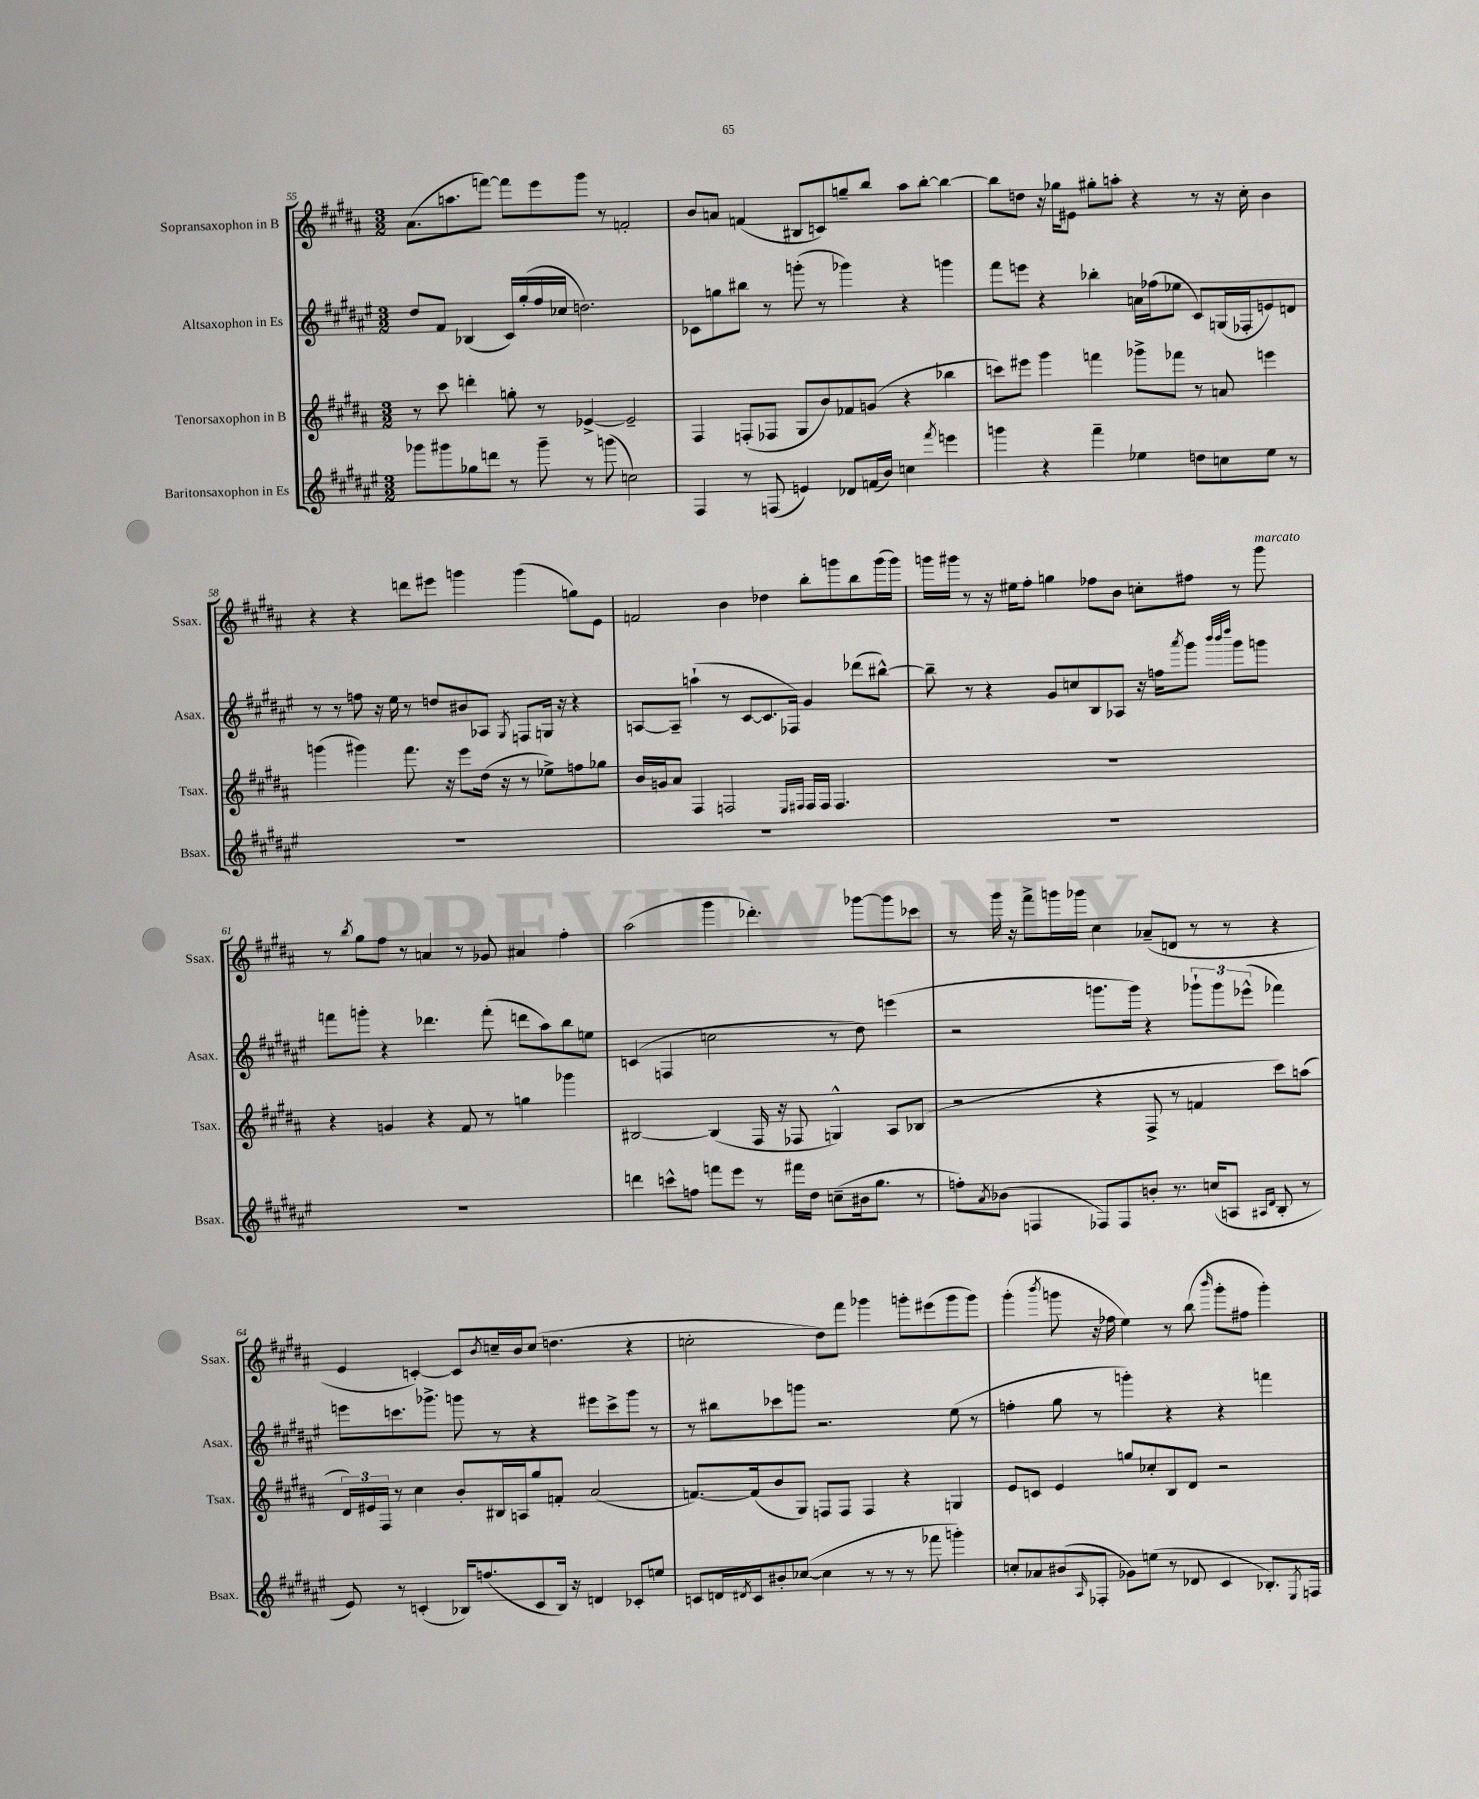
<<
\new StaffGroup <<
\new Staff = "s0" \with { instrumentName = "Sopransaxophon in B" shortInstrumentName = "Ssax." } {
    \clef treble \key b \major \numericTimeSignature \time 3/2
    ais'8.( a''8. f'''8~) f'''8 e'''8 gis'''8 r8 f'2-. |
    b'8 a'8 f'4( bis8 c'8) g''8-- b''8 ais''8 b''8~-. b''4~ |
    b''8 d''8 r16 ges''16 eis'8 gis''8-. a''8-. r4 r8 r16 cis''16-. b'4 |
    r4 r4 d'''8 eis'''8 g'''4 g'''4( g''8) e'8 |
    f'2 b'4 des''4 b''8-. g'''8 b''8 g'''16( g'''16) |
    g'''16 gis'''16 r8 r16 eis''16 fis''8-. g''4 fes''8 b'8 c''8-. fis''8 r8 gis'''8^\markup { \italic "marcato" } |
    r8 \acciaccatura { b''8 } gis''8 fis''8 r8 a'4 r8 ges'8 ais'4 fis''4-. |
    ais''2( gis'''4 des'''4.-.) ges'''8~ ges'''8 ces'''8 |
    r8 gis'''16 r16 fis'''8-> g'''16 ges'''16 cis''4 aes'8--( d'8 r8 r8 r4 |
    e'4 c'4~-.) c'8 \acciaccatura { b'8 } c''16-- b'16 c''8( d''4. r4 |
    c''2-. dis''8) fis'''8 ges'''4 g'''8-. eis'''8( g'''8 g'''8) |
    gis'''4-.( \acciaccatura { b'''8 } g'''8 r16 fes''16 e''4) r8 b''8( \grace { b'''16 } g'''8-. fis''8 g'''4-.) \bar "|." |
}
\new Staff = "s1" \with { instrumentName = "Altsaxophon in Es" shortInstrumentName = "Asax." } {
    \clef treble \key fis \major \numericTimeSignature \time 3/2
    dis''8 fis'8 bes4( cis'16) gis''16-.( fis''16 ces''16 d''2.) |
    ces'8 g''8 bis''8 r8 g'''8-.( r8 ges'''4) r4 g'''4 |
    fis'''8 e'''8 r4 bes''4-. a'16 fes''16( ees''8 cis'8) g16( fes16-. e'8) d'8 |
    r8 r8 f''8 r16 eis''16 r8 d''8 bis'8 aes8 \acciaccatura { gis8 } f8 g16 r16 r4 |
    a8~ a8-- a''4-!( r8 cis'8~ cis'8. fes16) gis'4 des'''8( bis''8~-^) |
    bis''8-- r8 r4 gis'8 c''8 b8 aes8 r16 f''16 \acciaccatura { ais'''8 } gis'''8 \grace { b'''32 b'''32 dis''''32 } gis'''8 g'''8 |
    f'''8 g'''8-. r4 des'''4. f'''8-.( d'''8 ais''8) b''8 e''8 |
    c'4( f4 c''2 r8 dis''8) e'''4( |
    r2 g'''8. g'''16) r4 \tuplet 3/2 { ges'''8-! ges'''8 ees'''8-^( } fes'''4) |
    e'''8 c'''8. ges'''8.-> g'''8 r8 r4 eis'''8 c'''8-> g'''8 r8 |
    r8 bis''8 ces'''8 g'''8 r2. eis''8( r8 |
    f''4-. gis''8 r8 g'''4-.) r4 r4 f'''4 \bar "|." |
}
\new Staff = "s2" \with { instrumentName = "Tenorsaxophon in B" shortInstrumentName = "Tsax." } {
    \clef treble \key b \major \numericTimeSignature \time 3/2
    r8 cis'''8 d'''4-. g''8-. r8 ees'4~-> ees'2-- |
    fis4 f8-.( fes8 gis8 b'8) fes'8 g'8( r4 bes''4 |
    c'''8) eis'''8 gis'''4 f'''4 ges'''8-> fes'''8 r8 a'8 e'''4 |
    g'''4( gis'''4) fis'''8. r16 e'''8 dis''16( r16 r8 ees''8->) f''8 ges''8 |
    b'16 g'16 ais'8 fis4 f2 \grace { e16 fis16 } fis16 fis16 fis4. |
    R1. |
    r4 g'4 r4 fis'8 r8 g''4 ges'''4 |
    bis2~ bis4( fis16 r16 fes8 g4-^) ais8 bes8( |
    r2 r4 fis8-> r8 f'4 cis'''8) a''8( |
    \tuplet 3/2 { dis'16) eis'16 fis16 } r8 cis''4 b'8-. bis16 a16 gis''8 f'8-. ais'2( |
    f'8.~) f'16( b'8 gis8) f8 f8 f4 r4 g4 |
    e'8 c'8 e'4 g''8 ces''8-. b8 dis'8 r2 \bar "|." |
}
\new Staff = "s3" \with { instrumentName = "Baritonsaxophon in Es" shortInstrumentName = "Bsax." } {
    \clef treble \key fis \major \numericTimeSignature \time 3/2
    ges'''8 gis'''8 ges''8 d'''8 r8 gis'''8-- r8 g'''8( c''2) |
    fis4 r8 f8( e'4) des'8 f'16( b'16) c''4 \acciaccatura { fis'''8 } e'''4 |
    g'''4 r4 fis'''4-- ees''4 d''8 c''8 ees''8 r8 |
    R1. |
    R1. |
    R1. |
    R1. |
    d'''4 c'''8-^ f''8 f'''8 eis'''8 r8 fis'''16 dis''16 c''8--( bis'16 gis''8. r8 |
    f''8-.) \acciaccatura { ais'8 } bes'8( f4 fes8) fes8 b'8-. r8. c''16( a8 \grace { ais16 dis'16 } b8-. r8 |
    eis'8) r8 c'4-.( bes16) f''8.( c'8 bes16) r16 d'4 ces'8-. e''8 |
    c'8 d'16 \acciaccatura { dis'8 } c'16 bis'8-. ces''8~( ces''4 r8 r8 r8 fes'''8 g'''4-.) |
    c''8-. aes'8 bis'8( \grace { ais16 } fes8-. ges'8) e''8( r8 des'8 cis'4 bes8.-.) \acciaccatura { eis8 } f16 \bar "|." |
}
>>
>>
\layout { \context { \Score currentBarNumber = #55 } }
